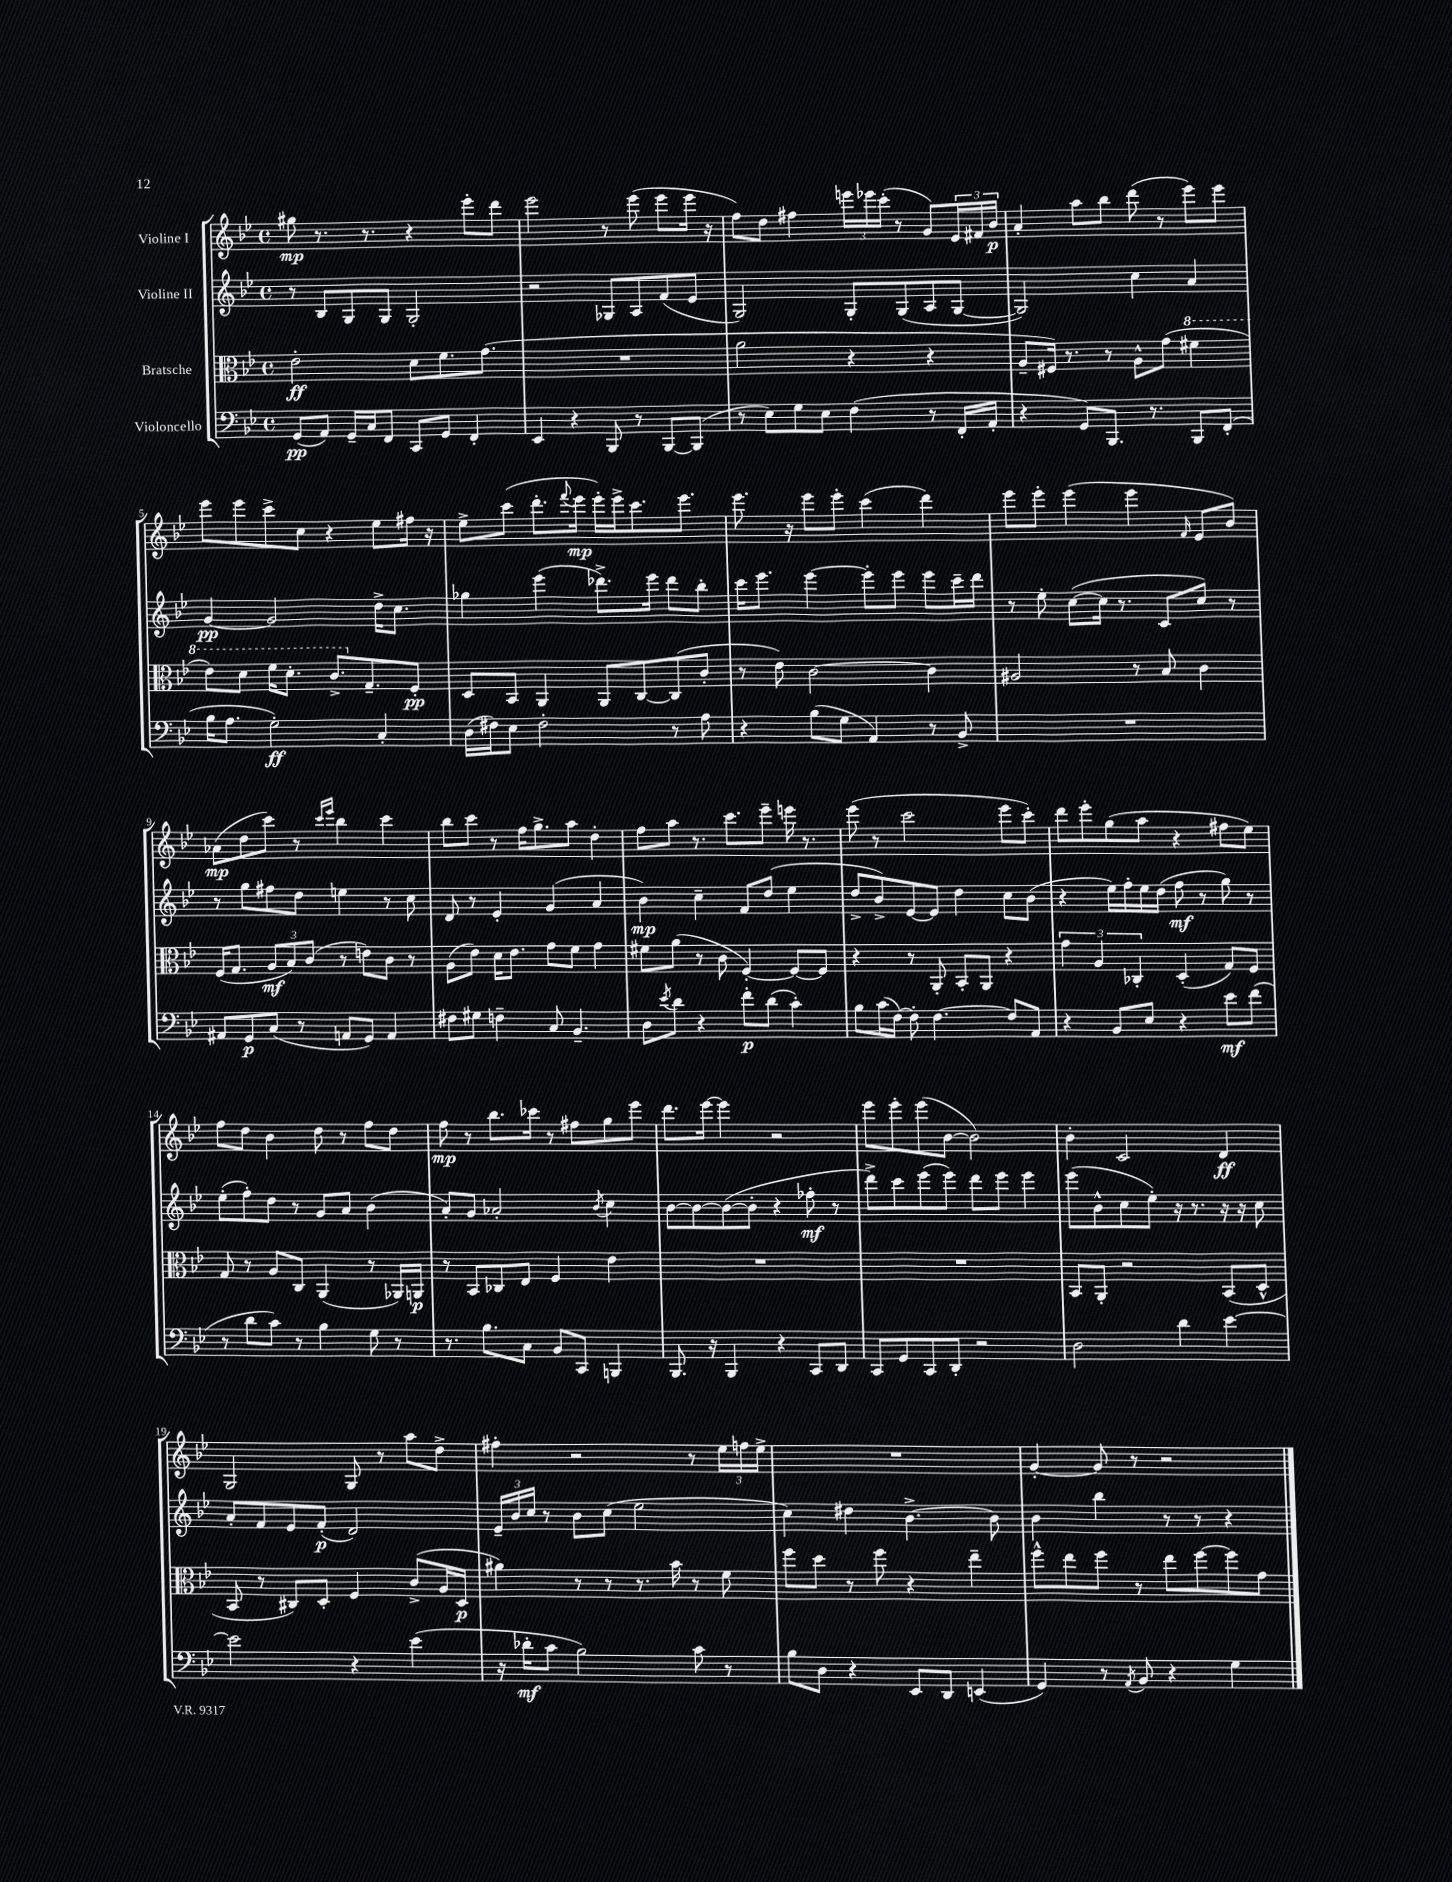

**kern	**dynam	**kern	**dynam	**kern	**dynam	**kern	**dynam
*part4	*part4	*part3	*part3	*part2	*part2	*part1	*part1
*staff4	*staff4	*staff3	*staff3	*staff2	*staff2	*staff1	*staff1
*I"Violoncello	*	*I"Bratsche	*	*I"Violine II	*	*I"Violine I	*
*clefF4	*	*clefC3	*	*clefG2	*	*clefG2	*
*k[b-e-]	*	*k[b-e-]	*	*k[b-e-]	*	*k[b-e-]	*
*M4/4	*	*M4/4	*	*M4/4	*	*M4/4	*
*met(c)	*	*met(c)	*	*met(c)	*	*met(c)	*
=1	=1	=1	=1	=1	=1	=1	=1
(8GG/L	pp	2e-'\	ff	8r	.	8gg#X\	mp
8AA/J)	.	.	.	8B-/L	.	8.r	.
16GG~/LL	.	.	.	8G/	.	.	.
16C/J	.	.	.	.	.	8.r	.
8FF/J	.	.	.	8G/J	.	.	.
8CC/L	.	8d\L	.	2G'/	.	4r	.
8GG/J	.	8.f\	.	.	.	.	.
4FF'/	.	.	.	.	.	8eee-'\L	.
.	.	(8.g\J	.	.	.	.	.
.	.	.	.	.	.	8ddd\J	.
=2	=2	=2	=2	=2	=2	=2	=2
4EE-/	.	1r	.	2r	.	2eee-\	.
4r	.	.	.	.	.	.	.
8BBB-/	.	.	.	8G-X/L	.	8r	.
8r	.	.	.	8A/	.	(8eee-\	.
[8BBB-/L	.	.	.	(8f/	.	8eee-\L	.
(8BBB-/J]	.	.	.	8e-/J	.	16eee-\Jk	.
.	.	.	.	.	.	16r	.
=3	=3	=3	=3	=3	=3	=3	=3
8r	.	2a\	.	2G/)	.	8ff\L)	.
8E-\L)	.	.	.	.	.	8dd\J	.
8G\	.	.	.	.	.	4ff#X\	.
8E-\J	.	.	.	.	.	.	.
(4F\	.	4r	.	8G'/L	.	24eeen\LL	.
.	.	.	.	.	.	24eee-X\	.
.	.	.	.	.	.	(24ccc'\JJ	.
.	.	.	.	(8G/	.	8r	.
8r	.	4r	.	8A/	.	8g/L)	.
16FF'/LL	.	.	.	[8G/J	.	24e-/L	.
.	.	.	.	.	.	24f#X/	.
16AA'/JJ	.	.	.	.	.	.	.
.	.	.	.	.	.	24b-/JJ	p
=4	=4	=4	=4	=4	=4	=4	=4
4r	.	8A~/L	.	2G/])	.	4a'/	.
.	.	16F#X/Jk)	.	.	.	.	.
.	.	8.r	.	.	.	.	.
8GG/L)	.	.	.	.	.	8aa\L	.
8.BBB-/J	.	8r	.	.	.	8bb-\J	.
.	.	8A^^\L	.	4cc\	.	(8ddd\	.
8.r	.	.	.	.	.	.	.
.	.	(8g\J	.	.	.	8r	.
*	*	*8va	*	*	*	*	*
8BBB-/L	.	4ff#X\	.	4a/	.	8eee-\L)	.
(8FF'/J	.	.	.	.	.	8eee-\J	.
!!LO:LB:g=z
=5	=5	=5	=5	=5	=5	=5	=5
16B-\KL	.	8ee-\L)	.	[4g/	pp	8eee-\L	.
8.A\J	.	.	.	.	.	.	.
.	.	8dd\J	.	.	.	8eee-\	.
2G'\)	ff	16ff\KL	.	2g/]	.	8ccc^\	.
.	.	8.dd'\J	.	.	.	.	.
.	.	.	.	.	.	8cc\J	.
.	.	8.cc^/L	.	.	.	4r	.
*	*	*X8va	*	*	*	*	*
.	.	8.G~/	.	.	.	.	.
4C'/	.	.	.	16dd^\KL	.	8ee-\L	.
.	.	.	.	8.cc\J	.	.	.
.	.	8F'/J	pp	.	.	16ff#X\Jk	.
.	.	.	.	.	.	16r	.
=6	=6	=6	=6	=6	=6	=6	=6
(16D\LL	.	8D/L	.	4gg-X\	.	8ee-^\L	.
16F#X\J)	.	.	.	.	.	.	.
8E-\J	.	8BB-/J	.	.	.	(8ccc\J	.
2F#'\	.	4AA/	.	(4eee-\	.	8.ddd'\L	.
.	.	.	.	.	.	8qqfff/	.
.	.	.	.	.	.	16eee-\Jk	mp
.	.	8AA/L	.	8.ddd-X^\L)	.	16eee-'\LL)	.
.	.	.	.	.	.	16eee-^\J	.
.	.	[8C/	.	.	.	8.ccc\	.
.	.	.	.	16eee-\Jk	.	.	.
8r	.	(8C/]	.	8ddd-\L	.	.	.
.	.	.	.	.	.	8.eee-\J	.
8A\	.	8c'/J	.	8bb-'\J	.	.	.
=7	=7	=7	=7	=7	=7	=7	=7
4r	.	8r	.	16ccc\KL	.	8.eee-\	.
.	.	.	.	8.eee-\J	.	.	.
.	.	8e-\)	.	.	.	.	.
.	.	.	.	.	.	16r	.
(8B-\L	.	[2c\	.	[4eee-\	.	8eee-\L	.
8G\J	.	.	.	.	.	8eee-'\J	.
4AA/)	.	.	.	8eee-'\L]	.	(4ccc\	.
.	.	.	.	8eee-\J	.	.	.
8r	.	4c\]	.	8eee-\L	.	4ddd\)	.
8BB-^/	.	.	.	16ccc~\L	.	.	.
.	.	.	.	16ddd\JJ	.	.	.
=8	=8	=8	=8	=8	=8	=8	=8
1r	.	2A#X/	.	8r	.	8eee-\L	.
.	.	.	.	8ee-'\	.	8eee-'\J	.
.	.	.	.	([8cc\L	.	(4eee-\	.
.	.	.	.	16cc\Jk]	.	.	.
.	.	.	.	8.r	.	.	.
.	.	8r	.	.	.	4eee-\	.
.	.	8B-/	.	8c/L	.	.	.
.	.	.	.	.	.	16qqf/	.
.	.	4c\	.	8cc/J)	.	8e-/L	.
.	.	.	.	8r	.	8b-/J)	.
!!LO:LB:g=z
=9	=9	=9	=9	=9	=9	=9	=9
8AA#X/L	.	(16F/KL	.	8r	.	(8a-X\L	mp
.	.	8.G/J	.	.	.	.	.
8GG/	p	.	.	8gg\L	.	8dd\	.
(8C/J	.	12A/L	mf	8ff#X\	.	8ccc\J)	.
.	.	12B-/)	.	.	.	.	.
8r	.	.	.	8dd\J	.	8r	.
.	.	(12c/J	.	.	.	.	.
.	.	.	.	.	.	16qqccc/LL	.
.	.	.	.	.	.	16qqeee-/JJ	.
8AAn/L	.	8r	.	4een\	.	4bb-\	.
8GG/J)	.	8en\L)	.	.	.	.	.
4AA/	.	8c\J	.	8r	.	4ccc\	.
.	.	8r	.	8cc\	.	.	.
=10	=10	=10	=10	=10	=10	=10	=10
8F#X\L	.	(8A\L	.	8d/	.	8bb-\L	.
8G#X\J	.	8e-\J)	.	8r	.	8ccc\J	.
4Fn~\	.	16d\KL	.	4e-'/	.	8r	.
.	.	8.e-\J	.	.	.	.	.
.	.	.	.	.	.	16ff\KL	.
.	.	.	.	.	.	8.gg^\	.
8C/	.	8g\L	.	(4g/	.	.	.
4.BB-~/	.	8f\J	.	.	.	8aa\J	.
.	.	4g\	.	4a/	.	4dd'\	.
=11	=11	=11	=11	=11	=11	=11	=11
8D\L	.	8f#X\L	.	4b-\)	mp	8ff\L	.
8qe-/	.	.	.	.	.	.	.
8d\J	.	(8a\J	.	.	.	8aa\J	.
4r	.	8r	.	4cc~\	.	8.r	.
.	.	8c\	.	.	.	.	.
.	.	.	.	.	.	8.ccc\L	.
8f'\L	p	[4F'/)	.	8f/L	.	.	.
(8d\J	.	.	.	(8dd/J	.	8eee-~\J	.
4c'\)	.	8F/L_	.	4ee-\	.	16eeen\	.
.	.	.	.	.	.	8.r	.
.	.	8F/J]	.	.	.	.	.
=12	=12	=12	=12	=12	=12	=12	=12
8B-\L	.	4r	.	8dd^/L	.	(8eee-\	.
(16c\L	.	.	.	8b-^/)	.	8r	.
[16F\JJ)	.	.	.	.	.	.	.
8F'\]	.	8r	.	[8e-/	.	2ccc\	.
[4.F\	.	8AA'/	.	8e-/J]	.	.	.
.	.	8BB-'/L	.	4dd\	.	.	.
.	.	8AA/J	.	.	.	.	.
8F/L]	.	4r	.	8cc\L	.	8eee-\L	.
8AA/J	.	.	.	(8b-\J	.	8ccc'\J)	.
=13	=13	=13	=13	=13	=13	=13	=13
4r	.	6g\	.	4r	.	8ddd\L	.
.	.	.	.	.	.	8eee-'\	.
.	.	6A/	.	.	.	.	.
8BB-/L	.	.	.	16ee-\LL)	.	(8gg\	.
.	.	.	.	16ff'\	.	.	.
.	.	6C-X'/	.	.	.	.	.
8E-/J	.	.	.	16ee-\	.	8aa\J	.
.	.	.	.	(16dd\JJ	.	.	.
4r	.	(4D'/	.	8ff\	mf	4r	.
.	.	.	.	8r	.	.	.
8e-\L	mf	8G/L)	.	8gg\)	.	8ff#X\L	.
(8f\J	.	8F/J	.	8r	.	8ee-\J)	.
!!LO:LB:g=z
=14	=14	=14	=14	=14	=14	=14	=14
8r	.	8G/	.	(8ee-'\L	.	8ff\L	.
8d\L	.	8r	.	8ff'\)	.	8dd\J	.
8c\J)	.	8A/L	.	8dd\J	.	4b-\	.
8r	.	8C/J	.	8r	.	.	.
4B-\	.	(4AA/	.	8g/L	.	8dd\	.
.	.	.	.	8a/J	.	8r	.
8G\	.	8r	.	(4b-\	.	8ff\L	.
8r	.	16AA-X/LL)	.	.	.	8dd\J	.
.	.	16AAn/JJ	p	.	.	.	.
=15	=15	=15	=15	=15	=15	=15	=15
8.r	.	8r	.	8a'/L)	.	8ff\	mp
.	.	8BB-/L	.	8g/J	.	8r	.
8.B-\L	.	.	.	.	.	.	.
.	.	8C-X/	.	2a-X'/	.	8.bb-\L	.
8C\J	.	8E-/J	.	.	.	.	.
.	.	.	.	.	.	16ccc-X\Jk	.
8BB-/L	.	4F/	.	.	.	8r	.
8CC/J	.	.	.	.	.	8ff#X\L	.
.	.	.	.	8qb-/	.	.	.
4BBBn/	.	4e-\	.	4cc\	.	8gg\	.
.	.	.	.	.	.	8eee-\J	.
=16	=16	=16	=16	=16	=16	=16	=16
8.BBB-/	.	1r	.	[8b-\L	.	8.ddd\L	.
.	.	.	.	8b-\_	.	.	.
16r	.	.	.	.	.	[16eee-\Jk	.
4BBB-/	.	.	.	(8b-\_	.	4eee-\]	.
.	.	.	.	8b-'\J]	.	.	.
4r	.	.	.	4r	.	2r	.
8CC/L	.	.	.	8ff-X'\	mf	.	.
8DD/J	.	.	.	8r	.	.	.
=17	=17	=17	=17	=17	=17	=17	=17
8CC/L	.	1r	.	8ddd^\L)	.	8eee-\L	.
8GG/	.	.	.	8ccc\	.	8eee-'\	.
8CC/	.	.	.	(8eee-\	.	(8eee-\	.
8DD'/J	.	.	.	8eee-\J)	.	[8b-\J	.
2r	.	.	.	8ddd\L	.	2b-\])	.
.	.	.	.	8eee-\J	.	.	.
.	.	.	.	4eee-\	.	.	.
=18	=18	=18	=18	=18	=18	=18	=18
2D\	.	8BB-/L	.	(8eee-\L	.	4b-'\	.
.	.	8AA'/J	.	8b-^^\	.	.	.
.	.	2r	.	8cc\	.	2c/	.
.	.	.	.	8ee-'\J)	.	.	.
4d\	.	.	.	16r	.	.	.
.	.	.	.	8.r	.	.	.
[4e-\	.	(8BB-/L	.	16r	.	4d/	ff
.	.	.	.	16r	.	.	.
.	.	8D^^/J	.	8cc\	.	.	.
!!LO:LB:g=z
=19	=19	=19	=19	=19	=19	=19	=19
2e-\]	.	8BB-/	.	8a'/L	.	2G/	.
.	.	8r	.	8f/	.	.	.
.	.	8C#X/L)	.	8e-/	.	.	.
.	.	8D'/J	.	(8f'/J	p	.	.
4r	.	4F/	.	2d/)	.	8G/	.
.	.	.	.	.	.	8r	.
(4e-\	.	(8c^/L	.	.	.	8aa\L	.
.	.	16A/L	.	.	.	8dd^\J	.
.	.	16D/JJ	p	.	.	.	.
=20	=20	=20	=20	=20	=20	=20	=20
16r	.	4a#X\)	.	24e-~/LL	.	4ff#X'\	.
.	.	.	.	24b-/	.	.	.
16d-X'\KL	mf	.	.	.	.	.	.
.	.	.	.	24cc/JJ	.	.	.
8c\J	.	.	.	8r	.	.	.
2B-\)	.	8r	.	8b-\L	.	2r	.
.	.	8r	.	(8cc\J	.	.	.
.	.	8.r	.	2ee-\	.	.	.
.	.	16b-\	.	.	.	.	.
8c\	.	8r	.	.	.	8r	.
8r	.	8f\	.	.	.	24ee-\LL	.
.	.	.	.	.	.	24ffn\	.
.	.	.	.	.	.	24ee-^\JJ	.
=21	=21	=21	=21	=21	=21	=21	=21
8B-\L	.	8ff\L	.	4cc\)	.	1r	.
8D\J	.	8dd\J	.	.	.	.	.
4r	.	8r	.	4dd#X\	.	.	.
.	.	8ff\	.	.	.	.	.
8EE-/L	.	4r	.	[4.b-^\	.	.	.
8DD/J	.	.	.	.	.	.	.
(4EEn/	.	4ee-~\	.	.	.	.	.
.	.	.	.	8b-\]	.	.	.
=22	=22	=22	=22	=22	=22	=22	=22
4GG/)	.	8ff^^\L	.	4b-\	.	[4g'/	.
.	.	8ee-\	.	.	.	.	.
8r	.	8ff\J	.	4bb-\	.	8g/]	.
8qAA/	.	.	.	.	.	.	.
8BB-/	.	8r	.	.	.	8r	.
4r	.	8ee-\L	.	8r	.	2r	.
.	.	[8ff\	.	8r	.	.	.
4G\	.	8ff\]	.	4r	.	.	.
.	.	8g\J	.	.	.	.	.
==	==	==	==	==	==	==	==
*-	*-	*-	*-	*-	*-	*-	*-
